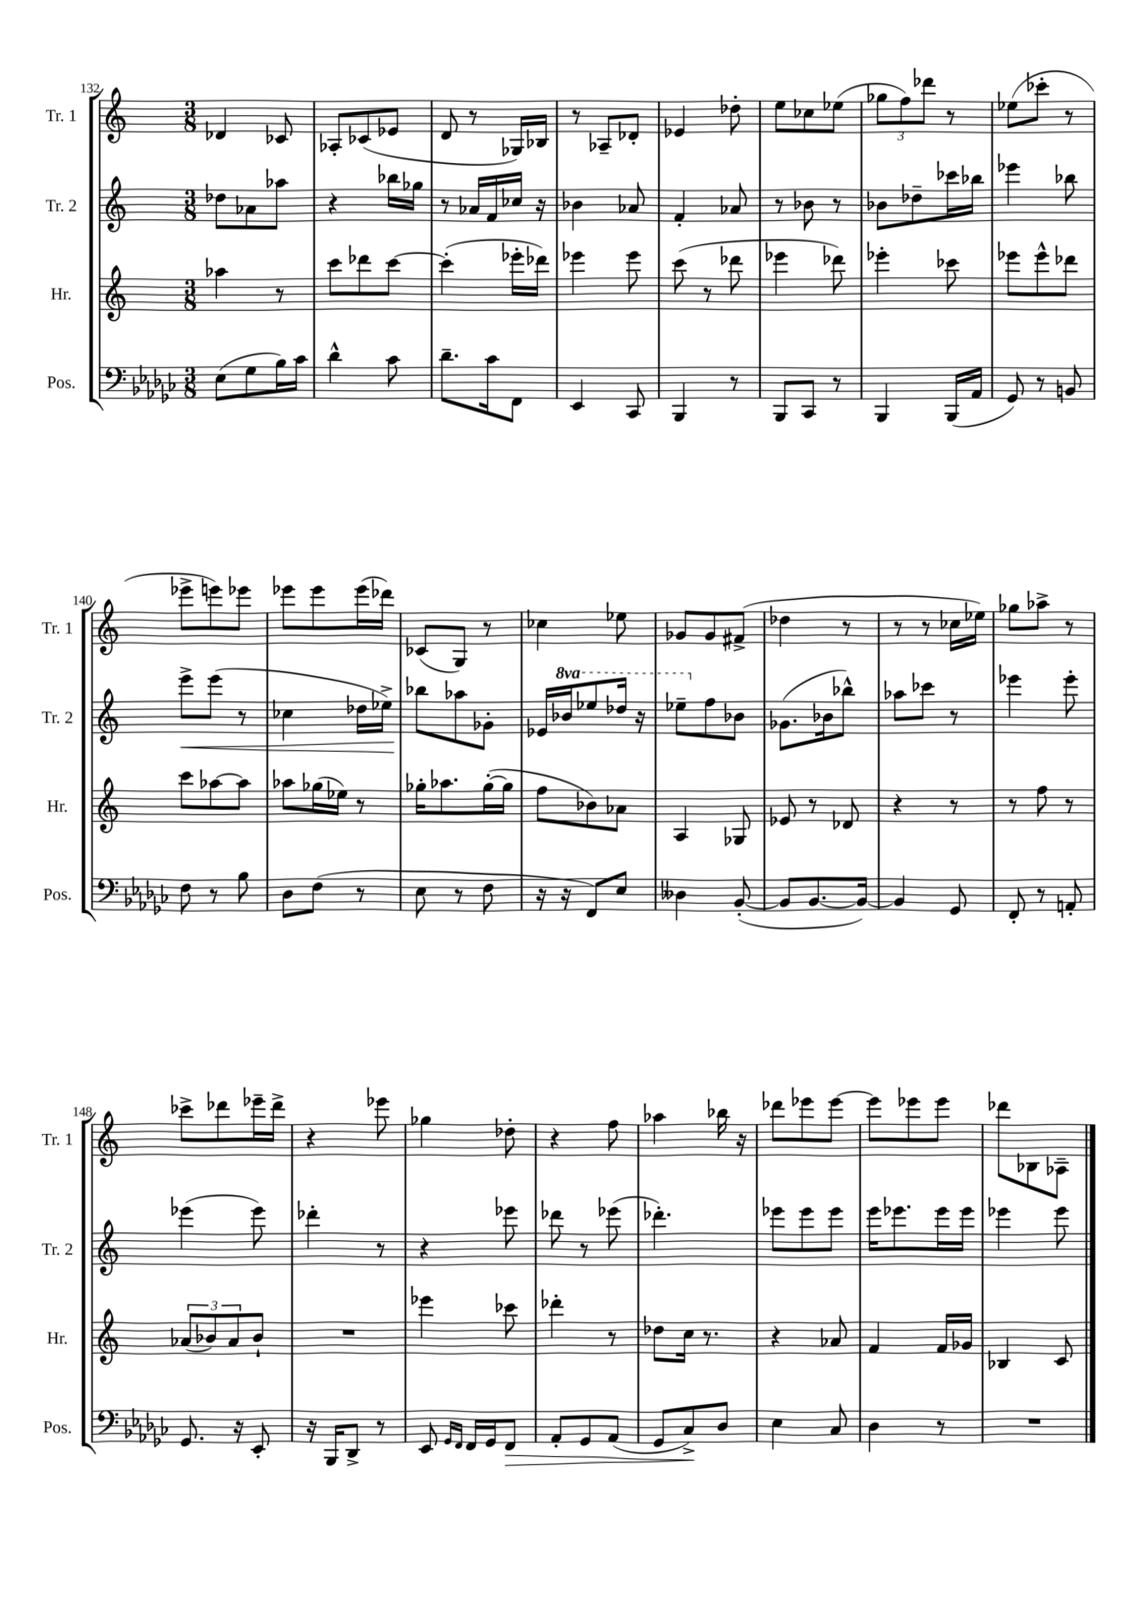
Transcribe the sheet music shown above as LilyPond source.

<<
\new StaffGroup <<
\new Staff = "s0" \with { instrumentName = "Tr. 1" shortInstrumentName = "Tr. 1" } {
    \clef treble \key c \major \numericTimeSignature \time 3/8
    des'4 ces'8 |
    aes8-. ces'8( ees'8 |
    d'8 r8 ges16) bes16 |
    r8 aes8-- des'8-. |
    ees'4 des''8-. |
    e''8 ces''8 ees''8( |
    \tuplet 3/2 { ges''8 f''8) des'''8 } r8 |
    ees''8( ces'''8-. r8 |
    ees'''8-> e'''8) ees'''8 |
    ees'''8 ees'''8 ees'''16( des'''16) |
    ces'8( g8) r8 |
    ces''4 ees''8 |
    ges'8 ges'8 fis'8->( |
    des''4 r8 |
    r8 r8 ces''16 ees''16) |
    ges''8 aes''8-> r8 |
    ces'''8-> des'''8 ees'''16-- des'''16-> |
    r4 ees'''8 |
    ges''4 des''8-. |
    r4 f''8 |
    aes''4 bes''16 r16 |
    des'''8 ees'''8 ees'''8~ |
    ees'''8 ees'''8 ees'''8 |
    des'''8 bes8 aes8-- \bar "|." |
}
\new Staff = "s1" \with { instrumentName = "Tr. 2" shortInstrumentName = "Tr. 2" } {
    \clef treble \key c \major \numericTimeSignature \time 3/8 \set Staff.ottavationMarkups = #ottavation-simple-ordinals
    des''8 aes'8 aes''8 |
    r4 bes''16 ges''16 |
    r8 aes'16 f'16 ces''16 r16 |
    bes'4 aes'8 |
    f'4-. aes'8 |
    r8 bes'8 r8 |
    bes'8 des''8-- ces'''16 bes''16 |
    ees'''4 bes''8 |
    e'''8->\< e'''8( r8 |
    ces''4 des''16 ees''16->) |
    bes''8\! aes''8 ges'8-. |
    ees'16 \ottava #1 bes''16 ees'''8 des'''16 r16 |
    ees'''8-- \ottava #0 f''8 bes'8 |
    ges'8.( bes'16 bes''8-^) |
    aes''8 ces'''8 r8 |
    ees'''4 ees'''8-. |
    ees'''4( ees'''8) |
    des'''4-. r8 |
    r4 ees'''8 |
    des'''8 r8 ees'''8( |
    des'''4.-.) |
    ees'''8 ees'''8 ees'''8 |
    e'''16 ees'''8. ees'''16 ees'''16 |
    ees'''4 ees'''8 \bar "|." |
}
\new Staff = "s2" \with { instrumentName = "Hr." shortInstrumentName = "Hr." } {
    \clef treble \key c \major \numericTimeSignature \time 3/8
    aes''4 r8 |
    c'''8 des'''8 c'''8~ |
    c'''4-.( ees'''16-. des'''16) |
    ees'''4 ees'''8 |
    c'''8( r8 des'''8 |
    ees'''4 des'''8) |
    ees'''4-. ces'''8 |
    ees'''8 ees'''8-^ des'''8 |
    c'''8 aes''8~ aes''8 |
    aes''8 ges''16( ees''16) r8 |
    ges''16-. aes''8. ges''16~-.( ges''16 |
    f''8 bes'8) aes'8 |
    a4 ges8 |
    ees'8 r8 des'8 |
    r4 r8 |
    r8 f''8 r8 |
    \tuplet 3/2 { aes'8( bes'8) aes'8 } bes'8-! |
    R4. |
    ees'''4 ces'''8 |
    des'''4-. r8 |
    des''8 c''16 r8. |
    r4 aes'8 |
    f'4 f'16 ges'16 |
    bes4 c'8 \bar "|." |
}
\new Staff = "s3" \with { instrumentName = "Pos." shortInstrumentName = "Pos." } {
    \clef bass \key ges \major \numericTimeSignature \time 3/8
    ees8( ges8 bes16) ces'16 |
    des'4-^ ces'8 |
    des'8.-- ces'16 f,8 |
    ees,4 ces,8 |
    bes,,4 r8 |
    bes,,8 ces,8 r8 |
    bes,,4 bes,,16( aes,16 |
    ges,8) r8 b,8 |
    f8 r8 bes8 |
    des8 f8( r8 |
    ees8 r8 f8 |
    r16 r16 f,8) ees8 |
    deses4 bes,8~-.( |
    bes,8 bes,8.~ bes,16~) |
    bes,4 ges,8 |
    f,8-. r8 a,8-. |
    ges,8. r16 ees,8-. |
    r16 bes,,16 des,8-> r8 |
    ees,8 \grace { ges,16 f,16 } f,16 ges,16 f,8\> |
    aes,8-. ges,8 aes,8( |
    ges,8 ces8->\!) des8 |
    ees4 ces8 |
    des4 r8 |
    R4. \bar "|." |
}
>>
>>
\layout { \context { \Score currentBarNumber = #132 } }
